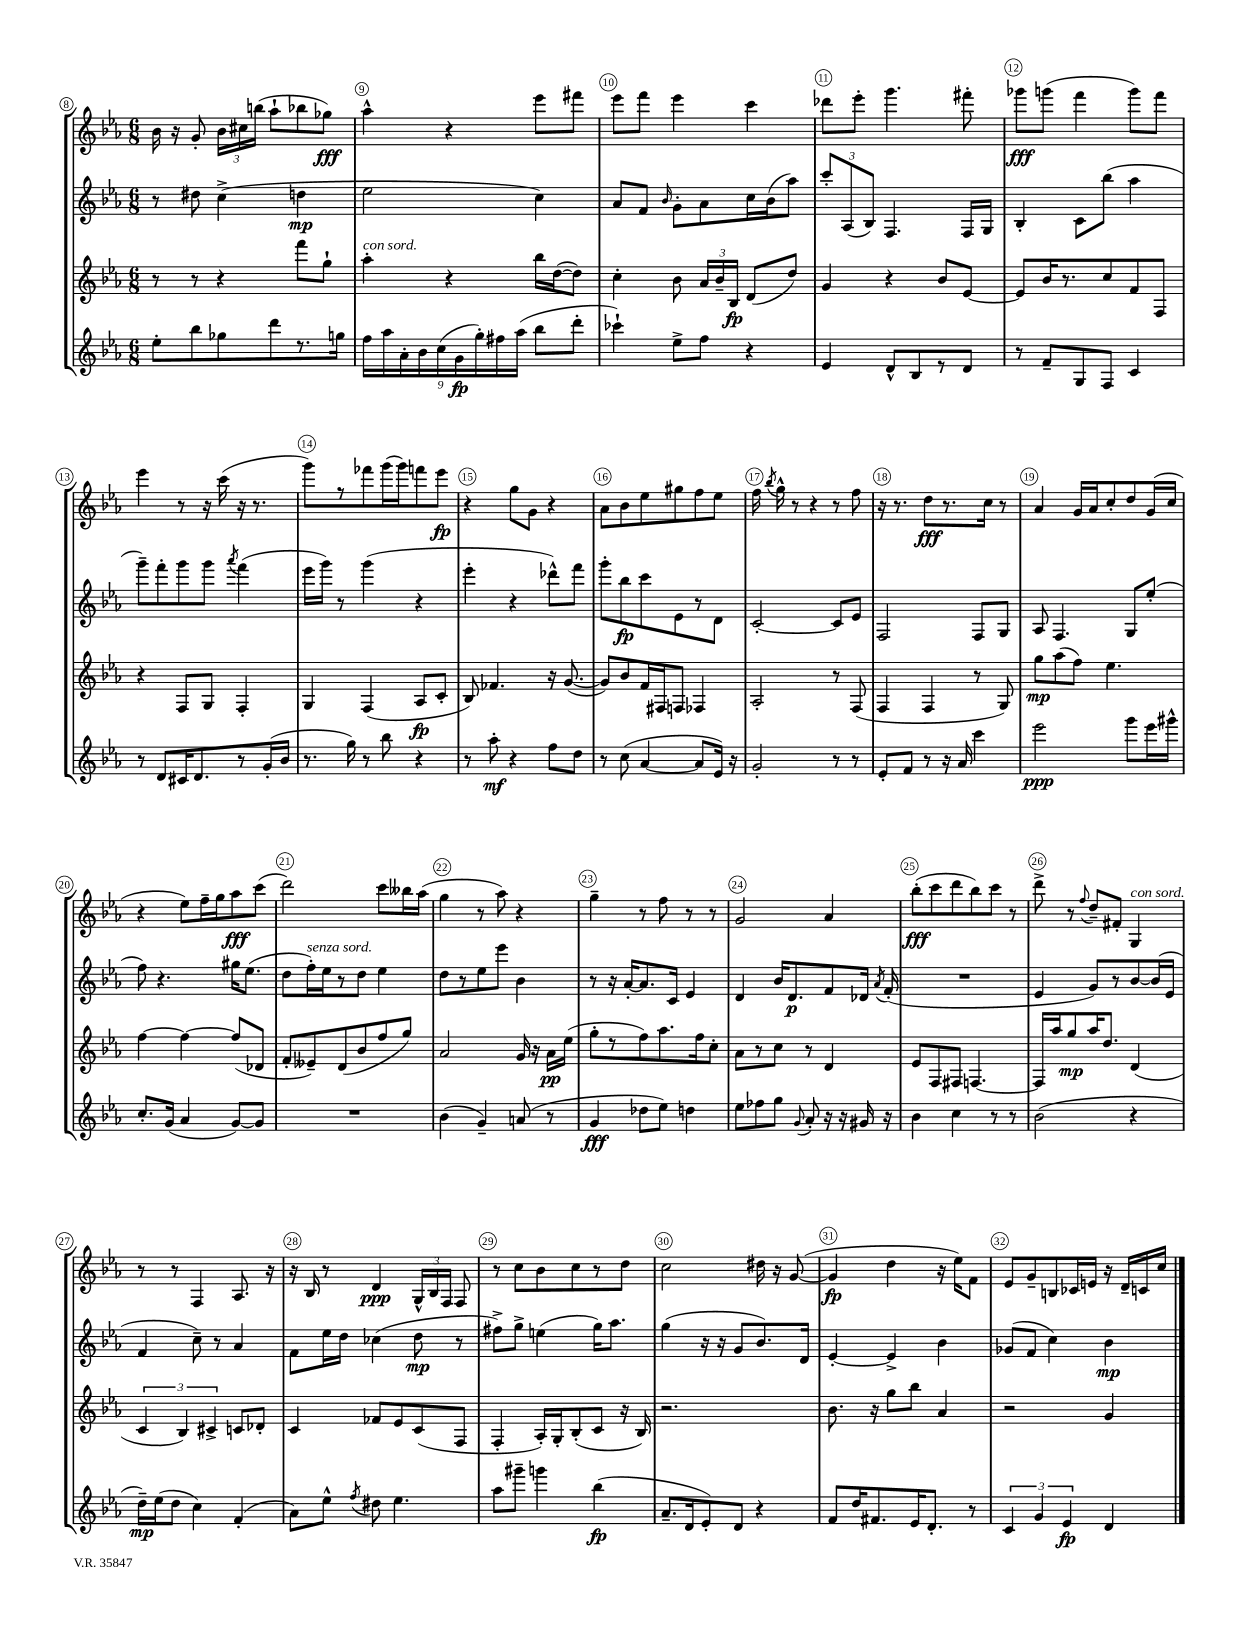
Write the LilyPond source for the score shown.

<<
\new StaffGroup <<
\new Staff = "s0" {
    \clef treble \key ees \major \numericTimeSignature \time 6/8
    \autoBeamOff bes'16 r16 g'8-. \tuplet 3/2 { bes'16[ cis''16 b''16]( } aes''8[-! bes''8 ges''8]\fff) |
    aes''4-^ r4 ees'''8[ fis'''8] |
    ees'''8[ f'''8] ees'''4 c'''4 |
    des'''8[ ees'''8]-. g'''4. fis'''8-. |
    ges'''8[\fff g'''8]( f'''4 g'''8[) f'''8] |
    ees'''4 r8 r16 c'''16( r16 r8. |
    g'''8[) r8 fes'''8 g'''16( g'''16) f'''8 ees'''8]\fp |
    r4 g''8[ g'8] r4 |
    aes'8[ bes'8 ees''8 gis''8 f''8 ees''8] |
    f''16 \acciaccatura { bes''8 } g''16-^ r8 r4 r8 f''8 |
    r16 r8. d''8[\fff r8. c''16] r8 |
    aes'4 g'16[ aes'16 c''8-. d''8 g'16( c''16] |
    r4 ees''8[) f''16-- g''16 aes''8\fff c'''8]( |
    d'''2) c'''8[ beses''16 aes''16]( |
    g''4 r8 aes''8) r4 |
    g''4-- r8 f''8 r8 r8 |
    g'2 aes'4 |
    bes''8[-.\fff( c'''8 d'''8 bes''8) c'''8] r8 |
    d'''8-> r8 \appoggiatura { f''8 } d''8[-- fis'8]-. g4^\markup { \italic "con sord." } |
    r8 r8 f4 aes8. r16 |
    r16 bes16 r8 d'4\ppp \tuplet 3/2 { g16[-^ bes16 f16] } f8 |
    r8 c''8[ bes'8 c''8 r8 d''8] |
    c''2 dis''16 r16 g'8~( |
    g'4\fp d''4 r16 ees''16[) f'8] |
    ees'8[ g'8-- b8 ces'16 e'16] r16 d'16[-- c'16 c''16] \bar "|." |
}
\new Staff = "s1" {
    \clef treble \key ees \major \numericTimeSignature \time 6/8
    \autoBeamOff r8 dis''8 c''4->( d''4\mp |
    ees''2 c''4) |
    aes'8[ f'8] \grace { bes'16 } g'8[-. aes'8 c''16 bes'16( aes''8]) |
    \tuplet 3/2 { c'''8[-. aes8( bes8]) } f4. f16[ g16] |
    bes4-. c'8[ bes''8]( aes''4 |
    g'''8[--) f'''8-. g'''8 g'''8] \acciaccatura { aes'''8 } f'''4( |
    ees'''16[ g'''16]) r8 g'''4( r4 |
    ees'''4-. r4 des'''8[-^) f'''8] |
    g'''8[-. bes''8\fp c'''8 ees'8 r8 d'8] |
    c'2~-. c'8[ ees'8] |
    f2 f8[ g8] |
    aes8 f4. g8[ ees''8]-.( |
    f''8) r4. gis''16[ ees''8.]( |
    d''8[ f''16-.^\markup { \italic "senza sord." }) ees''16 r8 d''8] ees''4 |
    d''8[ r8 ees''8 ees'''8] bes'4 |
    r8 r16 aes'16[~-. aes'8. c'16] ees'4 |
    d'4 bes'16[ d'8.\p f'8 des'16] \acciaccatura { aes'8 } f'16-.( |
    R2. |
    ees'4 g'8[) r8 bes'8~ bes'16( ees'16] |
    f'4 c''8--) r8 aes'4 |
    f'8[ ees''16 d''16] ces''4( d''8\mp r8 |
    fis''8[->) g''8]-> e''4( g''16[) aes''8.] |
    g''4( r16 r16 g'8[ bes'8.) d'16] |
    ees'4~-. ees'4-> bes'4 |
    ges'8[( f'8] c''4) bes'4\mp \bar "|." |
}
\new Staff = "s2" {
    \clef treble \key ees \major \numericTimeSignature \time 6/8
    \autoBeamOff r8 r8 r4 f'''8[ g''8]-! |
    aes''4-.^\markup { \italic "con sord." } r4 bes''16[ d''16~( d''8]) |
    c''4-. bes'8 \tuplet 3/2 { aes'16[ bes'16-- bes16]\fp } d'8[( d''8]) |
    g'4 r4 bes'8[ ees'8]~ |
    ees'8[ bes'16 r8. c''8 f'8 f8] |
    r4 f8[ g8] f4-. |
    g4 f4( aes8[\fp c'8]-. |
    bes8) fes'4. r16 g'8.~( |
    g'8[) bes'8 f'16 fis16 f8] fes4 |
    aes2-. r8 f8( |
    f4 f4 r8 g8) |
    g''8[\mp aes''8( f''8]) ees''4. |
    f''4~ f''4~ f''8[( des'8] |
    f'8[-. eeses'8--) d'8( bes'8 f''8 g''8]) |
    aes'2 g'16 r16 aes'16[\pp ees''16]( |
    g''8[-. r8 f''8) aes''8. f''16 c''8]-. |
    aes'8[ r8 c''8] r8 d'4 |
    ees'8[ f8 fis8] f4.~ |
    f16[ aes''16 g''8\mp aes''16 d''8.] d'4( |
    \tuplet 3/2 { c'4 bes4) cis'4-> } c'8[ des'8]-. |
    c'4 fes'8[ ees'8 c'8( f8] |
    f4-. aes16[-.) g16-. bes8-.( c'8] r16 bes16) |
    r2. |
    bes'8. r16 g''8[ bes''8] aes'4 |
    r2 g'4 \bar "|." |
}
\new Staff = "s3" {
    \clef treble \key ees \major \numericTimeSignature \time 6/8
    \autoBeamOff ees''8[-. bes''8 ges''8 d'''8 r8. g''16] |
    \tuplet 9/8 { f''16[ aes''16 aes'16-. bes'16 c''16( g'16\fp g''16-.) fis''16 aes''16]( } bes''8[ d'''8]-. |
    ces'''4-!) ees''8[-> f''8] r4 |
    ees'4 d'8[-^ bes8 r8 d'8] |
    r8 f'8[-- g8 f8] c'4 |
    r8 d'8[ cis'16 d'8. r8 g'16-.( bes'16] |
    r8. g''16) r8 bes''8 r4 |
    r8 aes''8-.\mf r4 f''8[ d''8] |
    r8 c''8( aes'4~ aes'8[ ees'16]) r16 |
    g'2-. r8 r8 |
    ees'8[-. f'8] r8 r16 aes'16 c'''4 |
    ees'''2\ppp g'''8[ ees'''16 gis'''16]-^ |
    c''8.[-. g'16]( aes'4 g'8[~) g'8] |
    R2. |
    bes'4( g'4--) a'8( r8 |
    g'4\fff des''8[ ees''8]) d''4 |
    ees''8[ fes''8 g''8] \appoggiatura { g'8 } aes'8-. r16 r16 gis'16 r16 |
    bes'4 c''4 r8 r8 |
    bes'2( r4 |
    d''16[--\mp) ees''16( d''8] c''4) f'4-.( |
    aes'8[) ees''8]-^ \acciaccatura { f''8 } dis''8 ees''4. |
    aes''8[ gis'''8]-- g'''4 bes''4\fp( |
    aes'8.[-- d'16 ees'8-.) d'8] r4 |
    f'8[ d''16 fis'8. ees'16 d'8.]-. r8 |
    \tuplet 3/2 { c'4 g'4 ees'4\fp } d'4 \bar "|." |
}
>>
>>
\layout { \context { \Score currentBarNumber = #8 \override BarNumber.break-visibility = ##(#f #t #t) barNumberVisibility = #all-bar-numbers-visible \override BarNumber.stencil = #(make-stencil-circler 0.1 0.3 ly:text-interface::print) } }
